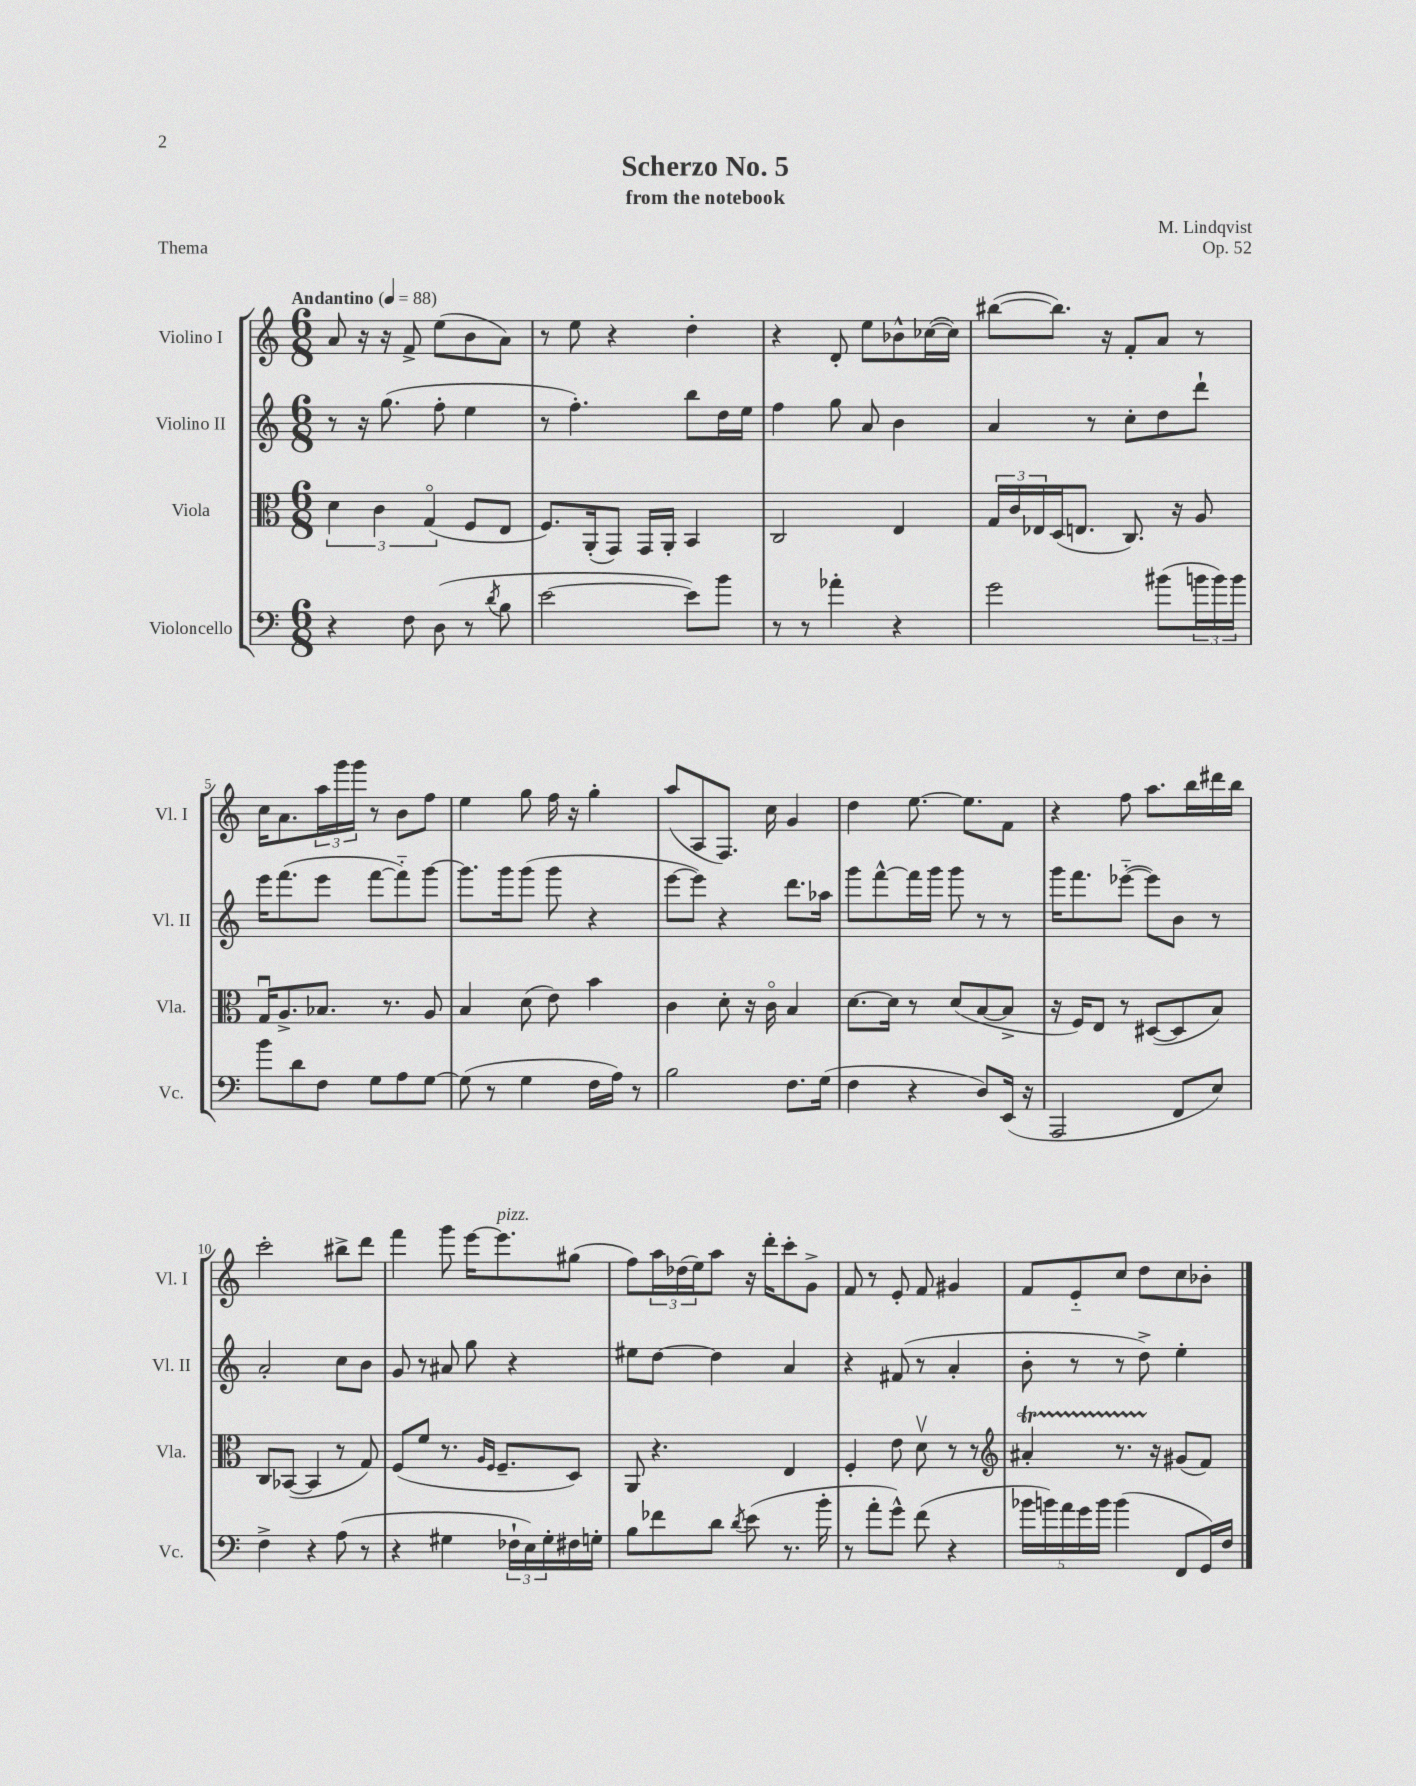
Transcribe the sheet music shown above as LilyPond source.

\header { title = "Scherzo No. 5" composer = "M. Lindqvist" subtitle = "from the notebook" opus = "Op. 52" piece = "Thema" }
<<
\new StaffGroup <<
\new Staff = "s0" \with { instrumentName = "Violino I" shortInstrumentName = "Vl. I" } {
    \clef treble \key c \major \numericTimeSignature \time 6/8 \tempo "Andantino" 4 = 88
    a'8 r16 r16 f'8-> e''8( b'8 a'8) |
    r8 e''8 r4 d''4-. |
    r4 d'8-. e''8 bes'8-^ ces''16~( ces''16) |
    bis''8~( bis''8.) r16 f'8-. a'8 r8 |
    c''16 a'8. \tuplet 3/2 { a''16 g'''16 g'''16 } r8 b'8 f''8 |
    e''4 g''8 f''16 r16 g''4-. |
    a''8( a8 f8.) c''16 g'4 |
    d''4 e''8.~ e''8. f'8 |
    r4 f''8 a''8. b''16 dis'''16 b''16 |
    c'''2-. bis''8-> d'''8 |
    f'''4 g'''8 e'''16~ e'''8.^\markup { \italic "pizz." } gis''8( |
    f''8) \tuplet 3/2 { a''16 des''16( e''16) } a''8 r16 d'''16-. c'''8-. g'8-> |
    f'8 r8 e'8-. f'8 gis'4 |
    f'8 e'8-_ c''8 d''8 c''8 bes'8-. \bar "|." |
}
\new Staff = "s1" \with { instrumentName = "Violino II" shortInstrumentName = "Vl. II" } {
    \clef treble \key c \major \numericTimeSignature \time 6/8
    r8 r16 g''8.( f''8-. e''4 |
    r8 f''4.-.) b''8 d''16 e''16 |
    f''4 g''8 a'8 b'4 |
    a'4 r8 c''8-. d''8 d'''8-! |
    e'''16 f'''8.( e'''8 f'''8~ f'''8-_) g'''8~ |
    g'''8. g'''16 g'''8( g'''8 r4 |
    e'''8~ e'''8) r4 d'''8. aes''16 |
    g'''8 f'''8~-^ f'''16 g'''16 g'''8 r8 r8 |
    g'''16 f'''8. ees'''8~-_( ees'''8) b'8 r8 |
    a'2-. c''8 b'8 |
    g'8 r8 ais'8 g''8 r4 |
    eis''8 d''8~ d''4 a'4 |
    r4 fis'8( r8 a'4-. |
    b'8-. r8 r8 d''8->) e''4-. \bar "|." |
}
\new Staff = "s2" \with { instrumentName = "Viola" shortInstrumentName = "Vla." } {
    \clef alto \key c \major \numericTimeSignature \time 6/8
    \tuplet 3/2 { d'4 c'4 g4\flageolet( } f8 e8 |
    f8.) a,16-.( g,8) g,16 a,16-. b,4 |
    c2 e4 |
    \tuplet 3/2 { g16 c'16 ees16 } d16( e8. c8.) r16 a8 |
    g16\downbow a8.-> bes8. r8. a8 |
    b4 d'8( e'8) b'4 |
    c'4 d'8-. r16 c'16\flageolet b4 |
    d'8.~ d'16 r8 d'8( b8~ b8-> |
    r16 f16) e8 r8 dis8~( dis8 b8) |
    c8 bes,8~( bes,4 r8 g8) |
    f8( f'8 r8. \grace { a16 f16 } f8.-- d8) |
    a,8 r4. e4 |
    f4-. e'8 d'8\upbow r8 r8 |
    \clef treble ais'4-.\startTrillSpan r8. r16\stopTrillSpan gis'8( f'8) \bar "|." |
}
\new Staff = "s3" \with { instrumentName = "Violoncello" shortInstrumentName = "Vc." } {
    \clef bass \key c \major \numericTimeSignature \time 6/8
    r4 f8 d8( r8 \acciaccatura { d'8 } b8 |
    e'2~ e'8) b'8 |
    r8 r8 aes'4-. r4 |
    g'2 bis'8( \tuplet 3/2 { b'16 b'16) b'16 } |
    b'8 d'8 f8 g8 a8 g8~ |
    g8( r8 g4 f16 a16) r8 |
    b2 f8. g16( |
    f4 r4 d8) e,16( r16 |
    a,,2 f,8 e8) |
    f4-> r4 a8( r8 |
    r4 gis4 \tuplet 3/2 { fes16-! e16) gis16-. } fis16 g16-. |
    b8 fes'8 d'8 \acciaccatura { d'8 } e'8( r8. b'16-. |
    r8 a'8-. g'8-^) f'8( r4 |
    \tuplet 5/4 { bes'16 b'16) a'16 g'16 b'16 } b'4( f,8 g,16) f16 \bar "|." |
}
>>
>>
